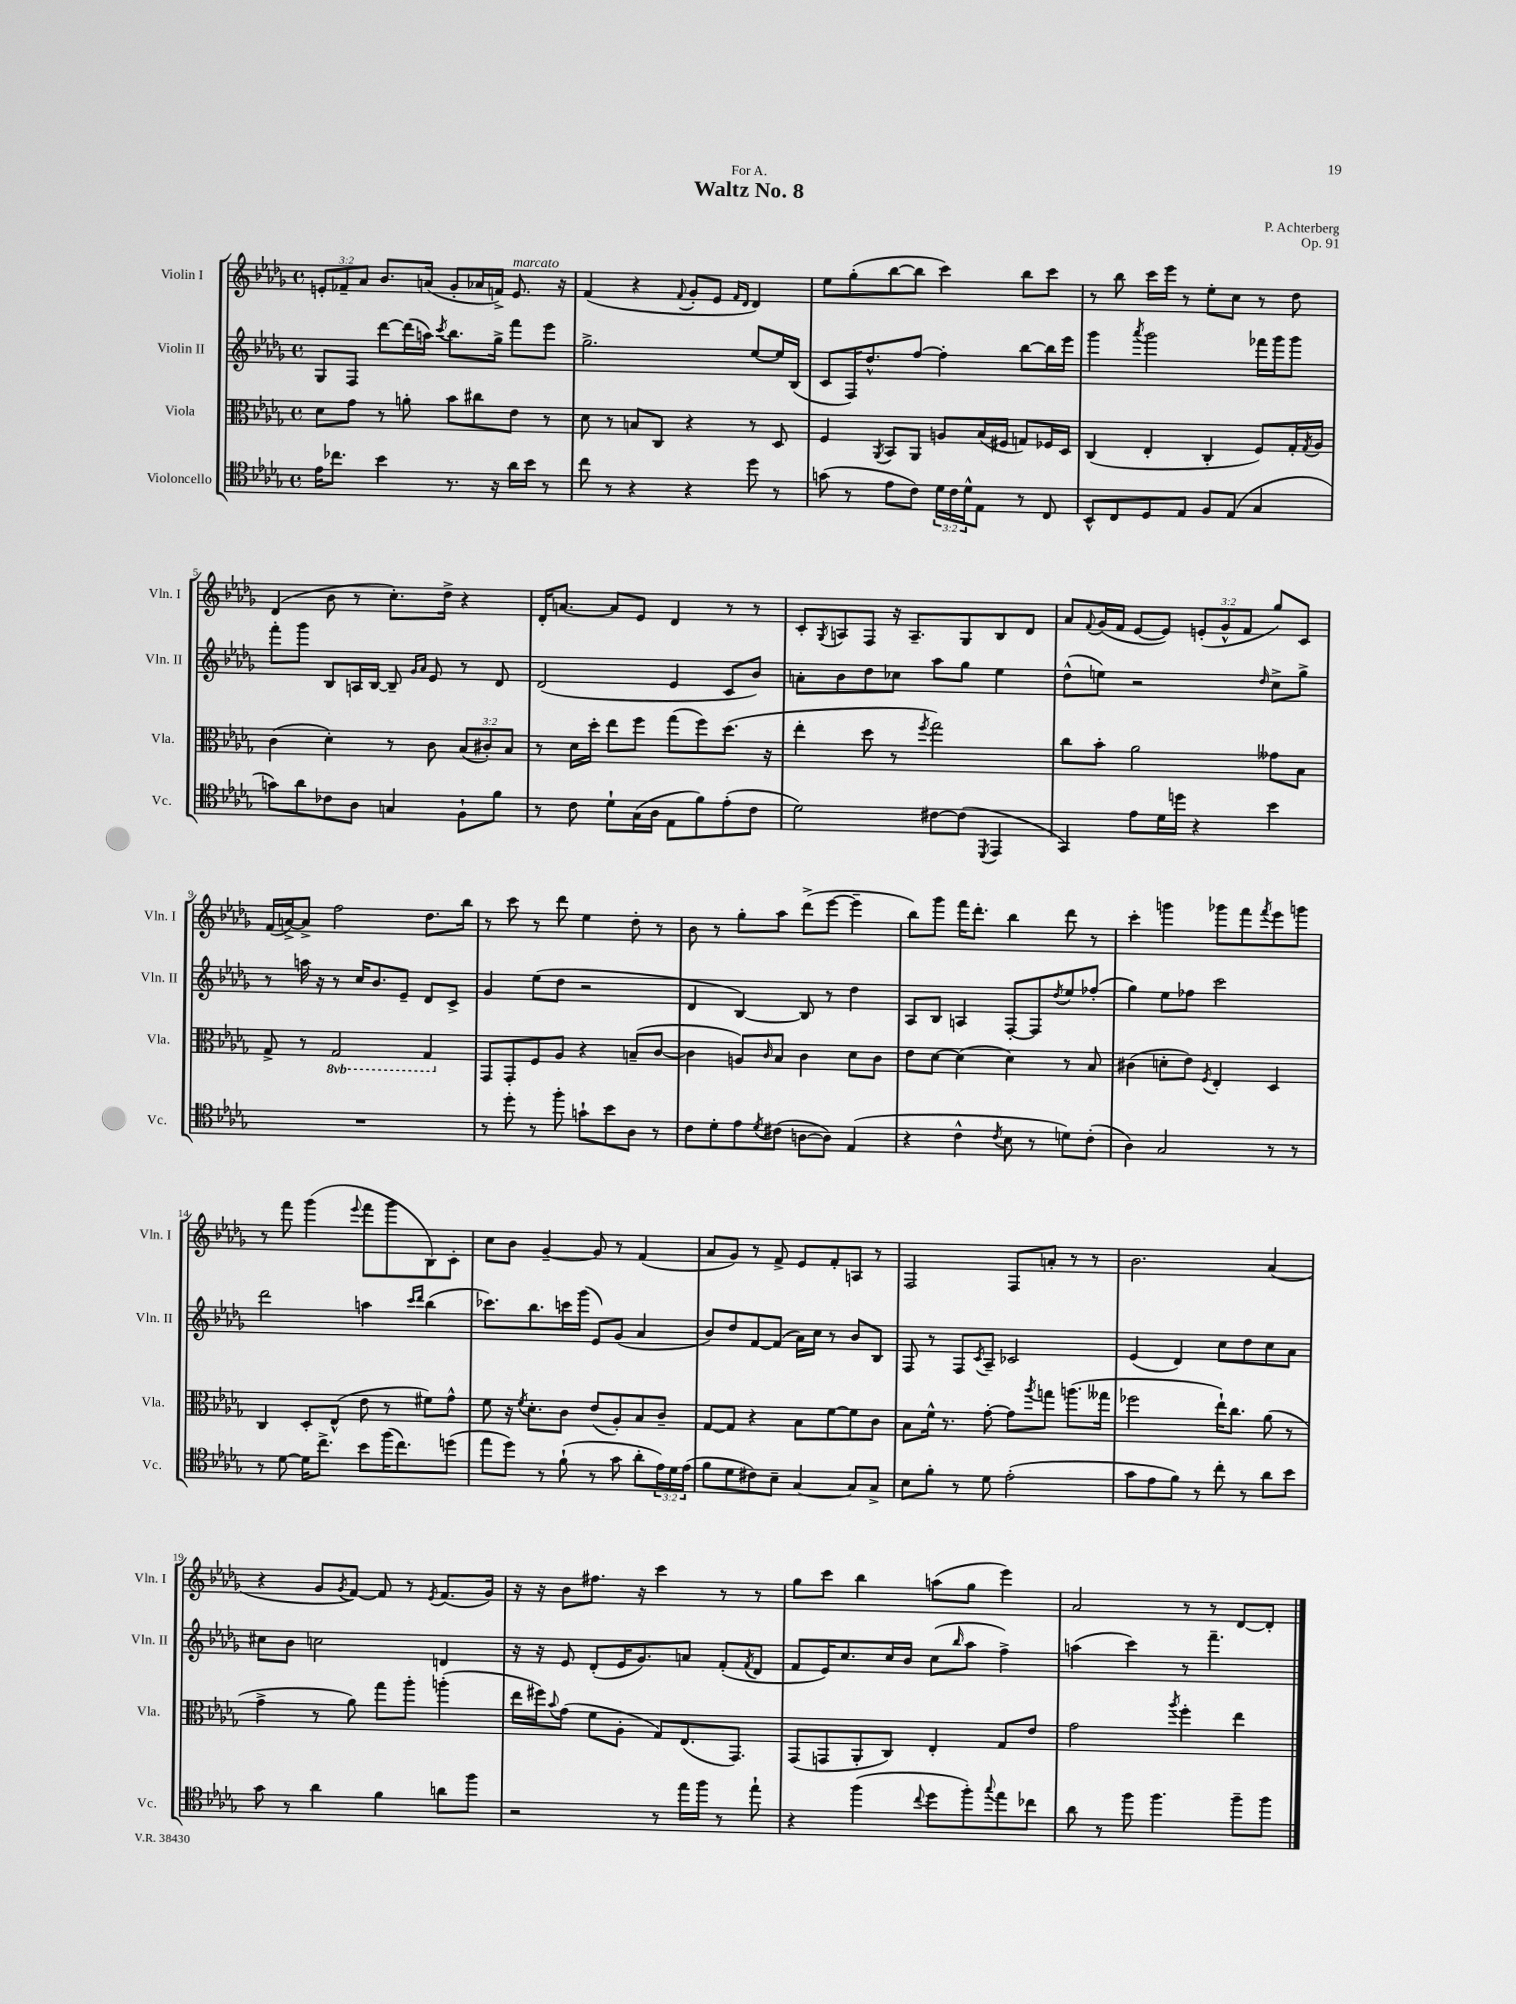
\header { title = "Waltz No. 8" composer = "P. Achterberg" dedication = "For A." opus = "Op. 91" }
<<
\new StaffGroup <<
\new Staff = "s0" \with { instrumentName = "Violin I" shortInstrumentName = "Vln. I" } {
    \clef treble \key des \major \defaultTimeSignature \time 4/4 \override Staff.TupletNumber.text = #tuplet-number::calc-fraction-text
    \tuplet 3/2 { e'8-. fes'8-- aes'8 } bes'8. a'16( ges'8-. aes'16 f'16->) e'8.^\markup { \italic "marcato" } r16 |
    f'4( r4 \appoggiatura { f'8 } ges'8-. ees'8 \grace { f'16 des'16 } des'4) |
    ees''8 ges''8-.( bes''8~ bes''8 c'''4) bes''8 c'''8 |
    r8 bes''8 c'''16 ees'''16 r8 ees''8-. c''8 r8 des''8 |
    des'4( bes'8 r8 c''8.-.) des''16-> r4 |
    des'16-. a'8.~ a'8 ees'8 des'4 r8 r8 |
    c'8-. \acciaccatura { ges8 } a8 f8 r16 a8.-- ges8 bes8 des'8 |
    aes'8 \appoggiatura { f'8 } ges'16( f'16 ees'8~ ees'8) \tuplet 3/2 { e'8-.( ges'8-^ f'8 } ges''8) c'8 |
    f'16( a'16~->) a'8-> f''2 des''8. bes''16 |
    r8 c'''8 r8 des'''8 ees''4 des''8-. r8 |
    bes'8 r8 ges''8-. aes''8 des'''8->( ees'''8~ ees'''4-- |
    bes''8) ges'''8 f'''16 des'''8.-. bes''4 des'''8 r8 |
    c'''4-. g'''4 ges'''8 f'''8 \acciaccatura { f'''8 } ees'''8 g'''8 |
    r8 f'''8 ges'''4( \appoggiatura { ees'''8 } f'''8 ges'''8 bes8) c'8-. |
    c''8 bes'8 ges'4~-- ges'8 r8 f'4( |
    aes'8 ges'8) r8 f'8-> ees'8 f'8-. a8 r8 |
    f2 f8 a'8-. r8 r8 |
    bes'2. aes'4( |
    r4 ges'8 \acciaccatura { ges'8 } f'8~) f'8 r8 \acciaccatura { ees'8 } f'8.( ges'16) |
    r16 r16 bes'8 fis''8. r16 c'''4 r8 r8 |
    ges''8 c'''8 bes''4 a''8( ges''8 ees'''4) |
    aes'2 r8 r8 des'8~ des'8-. \bar "|." |
}
\new Staff = "s1" \with { instrumentName = "Violin II" shortInstrumentName = "Vln. II" } {
    \clef treble \key des \major \defaultTimeSignature \time 4/4
    ges8 f8 des'''8~ des'''16( a''16) \acciaccatura { c'''8 } bes''8. ges''16-> f'''8 ees'''8 |
    ges''2.-> ees''8~ ees''16 bes16( |
    c'8 f16) des''8.-^ f''8~ f''4-. bes''8~ bes''16 ees'''16 |
    ges'''4 \acciaccatura { aes'''8 } ges'''2 fes'''16 ges'''16 ges'''8 |
    f'''8-. ges'''8 bes8 a16 bes16~ bes8-- \grace { ges'16 aes'16 } ees'8 r8 des'8 |
    des'2( ees'4 c'8 bes'8) |
    a'8-. bes'8 des''8 ces''8 aes''8 ges''8 ees''4 |
    des''8-^( e''8) r2 \grace { des''16 } c''8-> ges''8-> |
    r8 a''16 r16 r8 c''16 bes'8. ees'8-- des'8 c'8-> |
    ges'4 ees''8( des''8 r2 |
    des'4 bes4~) bes8 r8 des''4 |
    aes8 bes8 a4 f8~-. f8 \acciaccatura { des''8 } ees''8 fes''8-.( |
    ges''4) ees''8 fes''8 c'''2 |
    des'''2 a''4 \grace { c'''16 des'''16 } bes''4( |
    ces'''8.) bes''8. c'''16 ges'''16( ees'8) ges'8( aes'4 |
    bes'8) des''8 f'8~ f'8( aes'16) c''16 r8 bes'8 bes8 |
    f8 r8 f8 \acciaccatura { c'8 } aes8-- ces'2 |
    ees'4( des'4) c''8 des''8 c''8 aes'8 |
    cis''8 bes'8 c''2 d'4 |
    r16 r16 ees'8 des'8-.( ees'16 ges'8.) a'8 f'8-.( \acciaccatura { f'8 } des'8 |
    f'8 ees'16) c''8. c''16 bes'16 c''8( \grace { bes''16 } aes''8 f''4->) |
    a''4( c'''4) r8 f'''4.-- \bar "|." |
}
\new Staff = "s2" \with { instrumentName = "Viola" shortInstrumentName = "Vla." } {
    \clef alto \key des \major \defaultTimeSignature \time 4/4 \override Staff.TupletNumber.text = #tuplet-number::calc-fraction-text \set Staff.ottavationMarkups = #ottavation-simple-ordinals
    des'8 ges'8 r8 a'8-. bes'8 cis''8 ees'8 r8 |
    des'8 r8 b8 c8 r4 r8 des8 |
    f4 \acciaccatura { aes,8 } bes,8 aes,8 a8 bes16( fis16 g8) fes16 des16 |
    c4( ees4-. c4-. f8) ges16-. \acciaccatura { ges8 } aes16 |
    c'4( des'4-.) r8 c'8 \tuplet 3/2 { bes8( cis'8-.) bes8 } |
    r8 des'16 des''16-. ees''8 f''8 ges''8( f''8) des''8.( r16 |
    ees''4-. des''8 r8 \acciaccatura { f''8 } ges''2) |
    c''8 bes'8-. aes'2 geses'8 bes8 |
    ges8-> r8 \ottava #-1 ges,2 ges,4 \ottava #0 |
    ges,8 ges,8-. f8 aes8 r4 b8--( c'8~ |
    c'4 a8) \grace { c'16 } bes8 c'4 des'8 c'8 |
    ees'8 des'8~ des'4( des'4) r8 bes8 |
    cis'4( d'8-. ees'8) \acciaccatura { f8 } ees4-. des4 |
    c4 des8-. ees8-^( ees'8 r8 fis'8) ges'8-^ |
    f'8 r16 \acciaccatura { f'8 } des'8.-. c'8 ees'8( aes8-.) bes8 c'8-- |
    ges8~ ges8 r4 bes8 f'8~ f'8 c'8 |
    bes8 f'16-^ r8. ges'8~-. ges'8 \acciaccatura { aes''8 } g''8 a''8.( geses''16 |
    fes''2 ees''16-!) c''8. aes'8( r8 |
    ges'4-> r8 aes'8) ges''8 aes''8-. a''4-.( |
    ees''16 fis''16) \appoggiatura { bes'8 } ges'8( f'8 aes8-. ges8) ees8.( ges,8.) |
    ges,8( g,8 aes,8-. c8) ees4-. ges8 ees'8 |
    ges'2 \acciaccatura { aes''8 } f''4-. ees''4 \bar "|." |
}
\new Staff = "s3" \with { instrumentName = "Violoncello" shortInstrumentName = "Vc." } {
    \clef tenor \key des \major \defaultTimeSignature \time 4/4 \override Staff.TupletNumber.text = #tuplet-number::calc-fraction-text
    ees'16 ces''8. bes'4 r8. r16 aes'16 bes'16 r8 |
    c''8 r8 r4 r4 des''8 r8 |
    g'8( r8 ees'8 c'8) \tuplet 3/2 { des'16 c'16 des'16-^ } ees8 r8 c8 |
    bes,8-^ c8 des8 ees8 f8 ees8( ges4 |
    g'8) aes'8 ces'8 aes8 g4 f8-! f'8 |
    r8 c'8 des'8-! ges16( aes16 ees8 f'8) ees'8-.( c'8 |
    des'2) cis'8~ cis'8( \acciaccatura { des,8 } ees,4 |
    ges,4) ees'8 des'16 d''16 r4 bes'4 |
    R1 |
    r8 des''8-. r8 f''8-. g'8-! bes'8 aes8 r8 |
    c'8 des'8-. ees'8 \acciaccatura { des'8 } cis'8( a8~ a8) ees4( |
    r4 c'4-^ \acciaccatura { c'8 } bes8 r8 d'8) c'8-.( |
    aes4) ges2 r8 r8 |
    r8 des'8~ des'16 c''8.-> bes'8 f''16( c''8.) d''8( |
    ees''8 des''8) r8 f'8-!( r8 ges'8 aes'8-. \tuplet 3/2 { ees'16) des'16 ees'16( } |
    f'8 des'8 cis'8) bes8-- ges4~ ges8 ges8-> |
    bes8 f'8-. r8 des'8 ees'2-.( |
    ges'8 ees'8 f'8) r8 c''8-. r8 aes'8 bes'8 |
    ges'8 r8 aes'4 f'4 a'8 f''8 |
    r2 r8 ees''16 f''16 r8 ees''8-! |
    r4 f''4( \appoggiatura { c''8 } des''8 f''8-.) \appoggiatura { ges''8 } ees''8 ces''8 |
    aes'8 r8 f''8 f''4. f''8-- f''8 \bar "|." |
}
>>
>>
